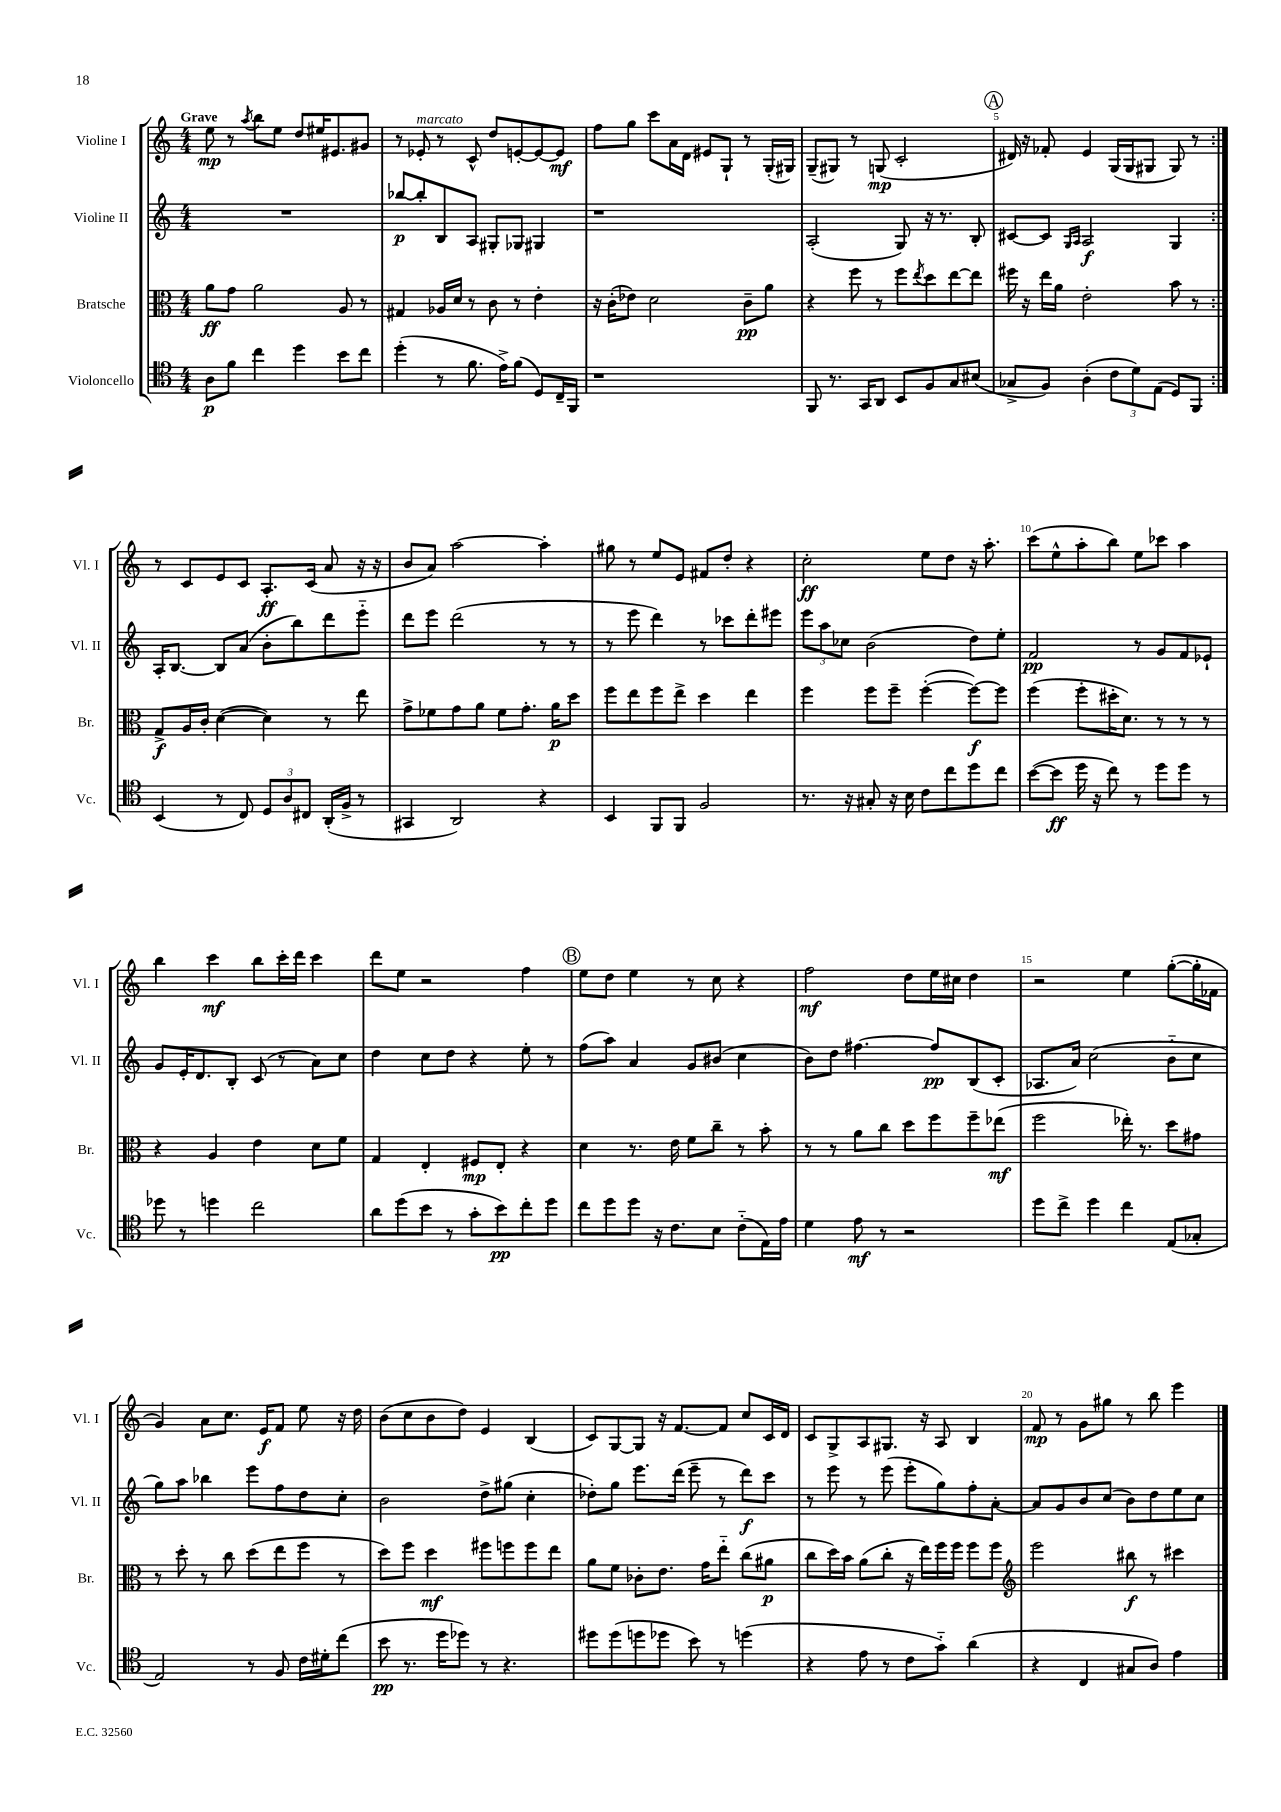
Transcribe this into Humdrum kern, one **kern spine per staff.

**kern	**kern	**kern	**kern
*staff4	*staff3	*staff2	*staff1
*clefC4	*clefC3	*clefG2	*clefG2
*k[]	*k[]	*k[]	*k[]
*M4/4	*M4/4	*M4/4	*M4/4
8A	8a	1r	8ee
8f	8g	.	8r
.	.	.	8qaa
4cc	2a	.	8bb
.	.	.	8ee
4dd	.	.	8dd
.	.	.	16ee#
.	.	.	8.e#
8b	8A	.	.
8cc	8r	.	8g#
=	=	=	=
(4dd'	4G#	[8bb-	8r
.	.	8bb-']	8e-'
8r	16A-	8B	8r
.	16d	.	.
8.f	8r	8A	8c^^
.	8c	8G#'	8dd
16e^)	.	.	.
(8f	8r	8G-	[8e'
8D)	4e'	4G#	8e_
16C~	.	.	8e]
16FF	.	.	.
=	=	=	=
1r	16r	1r	8ff
.	(16c'	.	.
.	8e-)	.	8gg
.	2d	.	8ccc
.	.	.	16a
.	.	.	16d
.	.	.	8e#
.	.	.	8G`
.	8c~	.	8r
.	8a	.	(16G'
.	.	.	16G#)
=	=	=	=
8FF	4r	(2A'	(8G~
8.r	.	.	8G#)
.	8ff	.	8r
16GG	.	.	.
8AA	8r	.	(8G
8BB	8ff	8G)	2c'
.	8qee	.	.
8F	8dd	16r	.
.	.	8.r	.
8G	[8ee	.	.
(8B#	8ee]	8B'	.
=	=	=	=
8G-^	16ff#	[8c#	16d#)
.	16r	.	16r
8F)	16ee	8c#]	8f-'
.	16a	.	.
.	.	16qqG	.
.	.	16qqA	.
(4A'	2e'	2A	4e
12c	.	.	(16G
.	.	.	16G
12d)	.	.	.
.	.	.	8G#
(12E	.	.	.
8D)	8b	4G	8G#)
8FF	8r	.	8r
=:|!	=:|!	=:|!	=:|!
(4BB	8G^	16A'	8r
.	.	[8.B	.
.	16A	.	8c
.	16c'	.	.
8r	([4d	8B]	8e
8C)	.	(8a	8c
12D	4d])	8b'	8.A'
12A	.	.	.
.	.	8bb)	.
12C#	.	.	.
.	.	.	(16c
(16AA'	8r	8ddd	8a
16F^	.	.	.
8r	8ee	8eee'~	16r
.	.	.	16r
=	=	=	=
4GG#	8g^	8ddd	8b
.	8f-	8eee	8a)
2AA)	8g	(2ddd	[2aa
.	8a	.	.
.	8f-	.	.
.	8.g'	.	.
4r	.	8r	4aa']
.	16a	.	.
.	8dd	8r	.
=	=	=	=
4BB	8ff	8r	8gg#
.	8ee	8eee	8r
8FF	8ff	4ddd)	8ee
8FF	8ee^	.	8e
2F	4dd	8r	8f#
.	.	8ccc-	8dd'
.	4ee	8ddd'	4r
.	.	8eee#	.
=	=	=	=
8.r	4ff	12eee	2cc'
.	.	12aa	.
.	.	12cc-	.
16r	.	.	.
8G#'	8ff	(2b	.
16r	8ff~	.	.
16B	.	.	.
8c	([4ff'	.	8ee
8cc	.	.	8dd
8dd	8ff_)	8dd)	16r
.	.	.	8.aa'
8cc	8ff]	8ee'	.
=	=	=	=
([8b	(4ff	2f	(8ccc
8b]	.	.	8ee^^
16dd	8ff'	.	8aa'
16r	.	.	.
8cc)	16dd#'	.	8bb)
.	8.d)	.	.
8r	.	8r	8ee
8dd	8r	8g	8ccc-
8dd	8r	8f	4aa
8r	8r	8e-`	.
=	=	=	=
8dd-	4r	8g	4bb
8r	.	16e'	.
.	.	8.d	.
4dd	4A	.	4ccc
.	.	8B'	.
2cc	4e	(8c	8bb
.	.	8r	16ccc'
.	.	.	16ddd
.	8d	8a)	4ccc
.	8f	8cc	.
=	=	=	=
8a	4G	4dd	8ddd
(8dd	.	.	8ee
8b	4E'	8cc	2r
8r	.	8dd	.
8g'	8F#	4r	.
8b)	8E'	.	.
8cc'	4r	8ee'	4ff
8dd	.	8r	.
=	=	=	=
8cc	4d	(8ff	8ee
8dd	.	8aa)	8dd
8dd	8.r	4a	4ee
16r	.	.	.
8.c	16e	.	.
.	8f	8g	8r
8B	8cc~	(8b#	8cc
(8c'~	8r	4cc	4r
16E)	8b'	.	.
16e	.	.	.
=	=	=	=
4d	8r	8b)	2ff
.	8r	8dd	.
8e	8a	[4.ff#	.
8r	8cc	.	.
2r	8dd	.	8dd
.	8ff	8ff#]	16ee
.	.	.	16cc#
.	8ff~	(8B	4dd
.	(8ee-	8c'	.
=	=	=	=
8dd	2ff	8.A-	2r
8cc^	.	.	.
.	.	16a)	.
4dd	.	(2cc	.
4cc	16ee-')	.	4ee
.	8.r	.	.
(8E	8dd	8b'~	([8gg'
8G-'	8g#	8cc	16gg']
.	.	.	16f-
=	=	=	=
2E)	8r	8gg)	4g)
.	8dd'	8aa	.
.	8r	4bb-	8a
.	8cc	.	8.cc
8r	(8dd	8eee	.
.	.	.	16e
8F	8ee	8ff	8f
16c	8ff	8dd	8ee
16d#'	.	.	.
(8cc	8r	8cc'	16r
.	.	.	16dd
=	=	=	=
8b	8dd)	2b	(8b
8.r	8ff	.	8cc
.	4dd	.	8b
16dd	.	.	.
8dd-)	.	.	8dd)
8r	8ff#	8dd^	4e
4.r	8ff	(8gg#	.
.	8ff	4cc'	(4B
.	8ee	.	.
=	=	=	=
8dd#	8a	8dd-')	8c)
(8dd#	8f	8gg	[8G
8dd	8c-'	8.eee	8G]
8dd-	8.e	.	16r
.	.	(16ddd	[8.f
8b)	.	8eee~	.
.	16g	.	.
8r	8ee'~	8r	8f]
(4dd	(8cc	8ddd)	8cc
.	8a#	8ccc	16c
.	.	.	16d
=	=	=	=
4r	8cc	8r	8c
.	16dd)	8eee	8G^
.	16b	.	.
8e	(8a	8r	8A
8r	8cc'	(8eee	8.G#
8c	16r	8eee'	.
.	16ee)	.	16r
8g'~)	16ff	8gg)	8A
.	16ff	.	.
(4a	8ff	8ff'	4B
.	8ff	[8a'	.
=	=	=	=
*	*clefG2	*	*
4r	2eee	8a]	8f
.	.	8g	8r
4C	.	8b	8g
.	.	(8cc	8gg#
8G#	8bb#	8b)	8r
8A)	8r	8dd	8bb
4e	4ccc#	8ee	4eee
.	.	8cc	.
==	==	==	==
*-	*-	*-	*-
